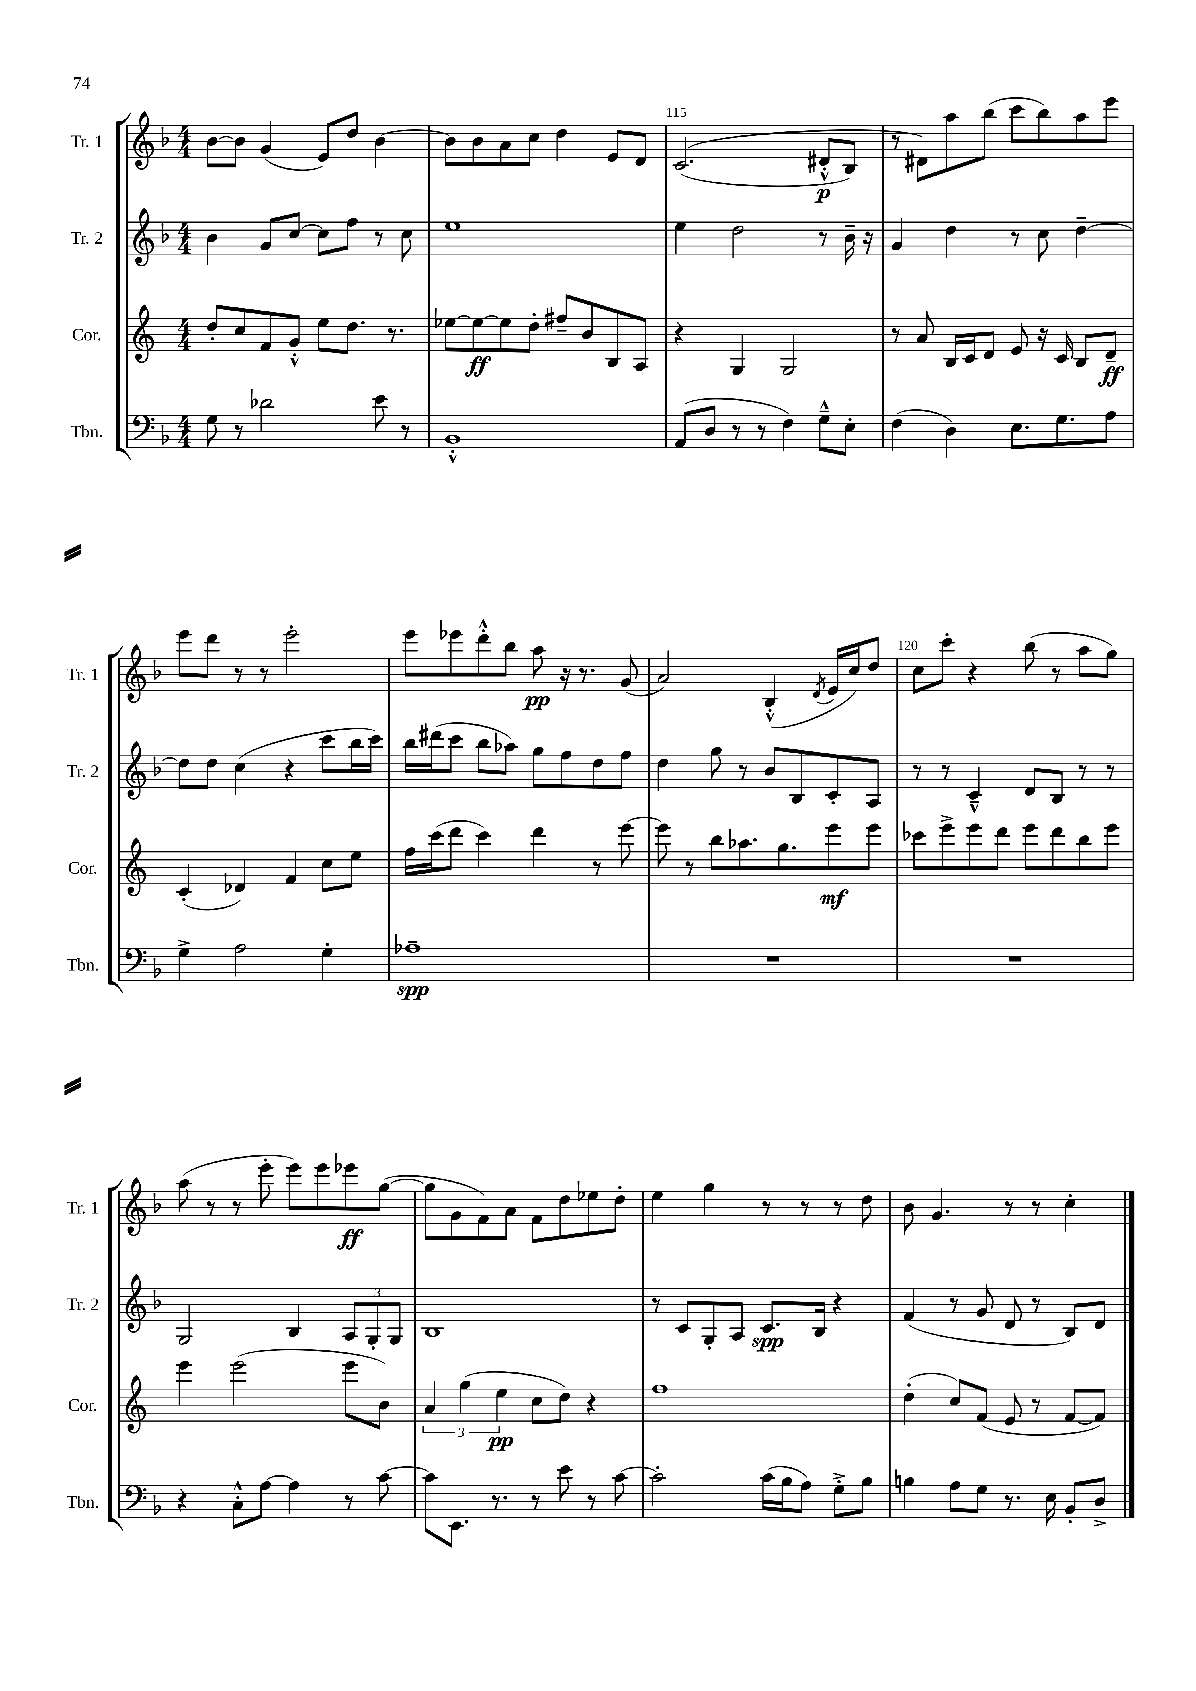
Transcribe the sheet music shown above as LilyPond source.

<<
\new StaffGroup <<
\new Staff = "s0" \with { instrumentName = "Tr. 1" shortInstrumentName = "Tr. 1" } {
    \clef treble \key f \major \numericTimeSignature \time 4/4
    bes'8~ bes'8 g'4( e'8) d''8 bes'4~ |
    bes'8 bes'8 a'8 c''8 d''4 e'8 d'8 |
    c'2.(\( dis'8-.-^\p bes8) |
    r8 dis'8\) a''8 bes''8( c'''8 bes''8) a''8 e'''8 |
    e'''8 d'''8 r8 r8 e'''2-. |
    e'''8 ees'''8 d'''8-.-^ bes''8 a''8\pp r16 r8. g'8( |
    a'2) bes4-.-^( \acciaccatura { d'8 } e'16 c''16) d''8 |
    c''8 c'''8-. r4 bes''8( r8 a''8 g''8) |
    a''8( r8 r8 e'''8-. e'''8) e'''8 ees'''8\ff g''8~( |
    g''8 g'8 f'8) a'8 f'8 d''8 ees''8 d''8-. |
    e''4 g''4 r8 r8 r8 d''8 |
    bes'8 g'4. r8 r8 c''4-. \bar "|." |
}
\new Staff = "s1" \with { instrumentName = "Tr. 2" shortInstrumentName = "Tr. 2" } {
    \clef treble \key f \major \numericTimeSignature \time 4/4
    bes'4 g'8 c''8~ c''8 f''8 r8 c''8 |
    e''1 |
    e''4 d''2 r8 bes'16-- r16 |
    g'4 d''4 r8 c''8 d''4~-- |
    d''8 d''8 c''4( r4 c'''8 bes''16 c'''16) |
    bes''16 dis'''16( c'''8 bes''8 aes''8) g''8 f''8 d''8 f''8 |
    d''4 g''8 r8 bes'8 bes8 c'8-. a8 |
    r8 r8 c'4---^ d'8 bes8 r8 r8 |
    g2 bes4 \tuplet 3/2 { a8 g8-. g8 } |
    bes1 |
    r8 c'8 g8-. a8 c'8.\spp bes16 r4 |
    f'4( r8 g'8 d'8 r8 bes8) d'8 \bar "|." |
}
\new Staff = "s2" \with { instrumentName = "Cor." shortInstrumentName = "Cor." } {
    \clef treble \key c \major \numericTimeSignature \time 4/4
    d''8-. c''8 f'8 g'8-.-^ e''8 d''8. r8. |
    ees''8~ ees''8~\ff ees''8 d''8-. fis''8-- b'8 b8 a8 |
    r4 g4 g2 |
    r8 a'8 b16 c'16 d'8 e'8 r16 c'16 b8 d'8--\ff |
    c'4-.( des'4) f'4 c''8 e''8 |
    f''16 c'''16( d'''8 c'''4) d'''4 r8 e'''8~ |
    e'''8 r8 b''8 aes''8. g''8. e'''8\mf e'''8 |
    ces'''8 e'''8-> e'''8 d'''8 e'''8 d'''8 b''8 e'''8 |
    e'''4 e'''2( e'''8 b'8) |
    \tuplet 3/2 { a'4 g''4( e''4\pp } c''8 d''8) r4 |
    f''1 |
    d''4-.( c''8) f'8( e'8 r8 f'8~ f'8) \bar "|." |
}
\new Staff = "s3" \with { instrumentName = "Tbn." shortInstrumentName = "Tbn." } {
    \clef bass \key f \major \numericTimeSignature \time 4/4
    g8 r8 des'2 e'8 r8 |
    bes,1-.-^ |
    a,8( d8 r8 r8 f4) g8---^ e8-. |
    f4( d4) e8. g8. a8 |
    g4-> a2 g4-. |
    aes1--\spp |
    R1 |
    R1 |
    r4 c8-.-^ a8~ a4 r8 c'8~ |
    c'8 e,8. r8. r8 e'8 r8 c'8~ |
    c'2-. c'16( bes16 a8) g8-.-> bes8 |
    b4 a8 g8 r8. e16 bes,8-. d8-> \bar "|." |
}
>>
>>
\layout { \context { \Score currentBarNumber = #113 \override BarNumber.break-visibility = ##(#f #t #t) barNumberVisibility = #(every-nth-bar-number-visible 5) } }
